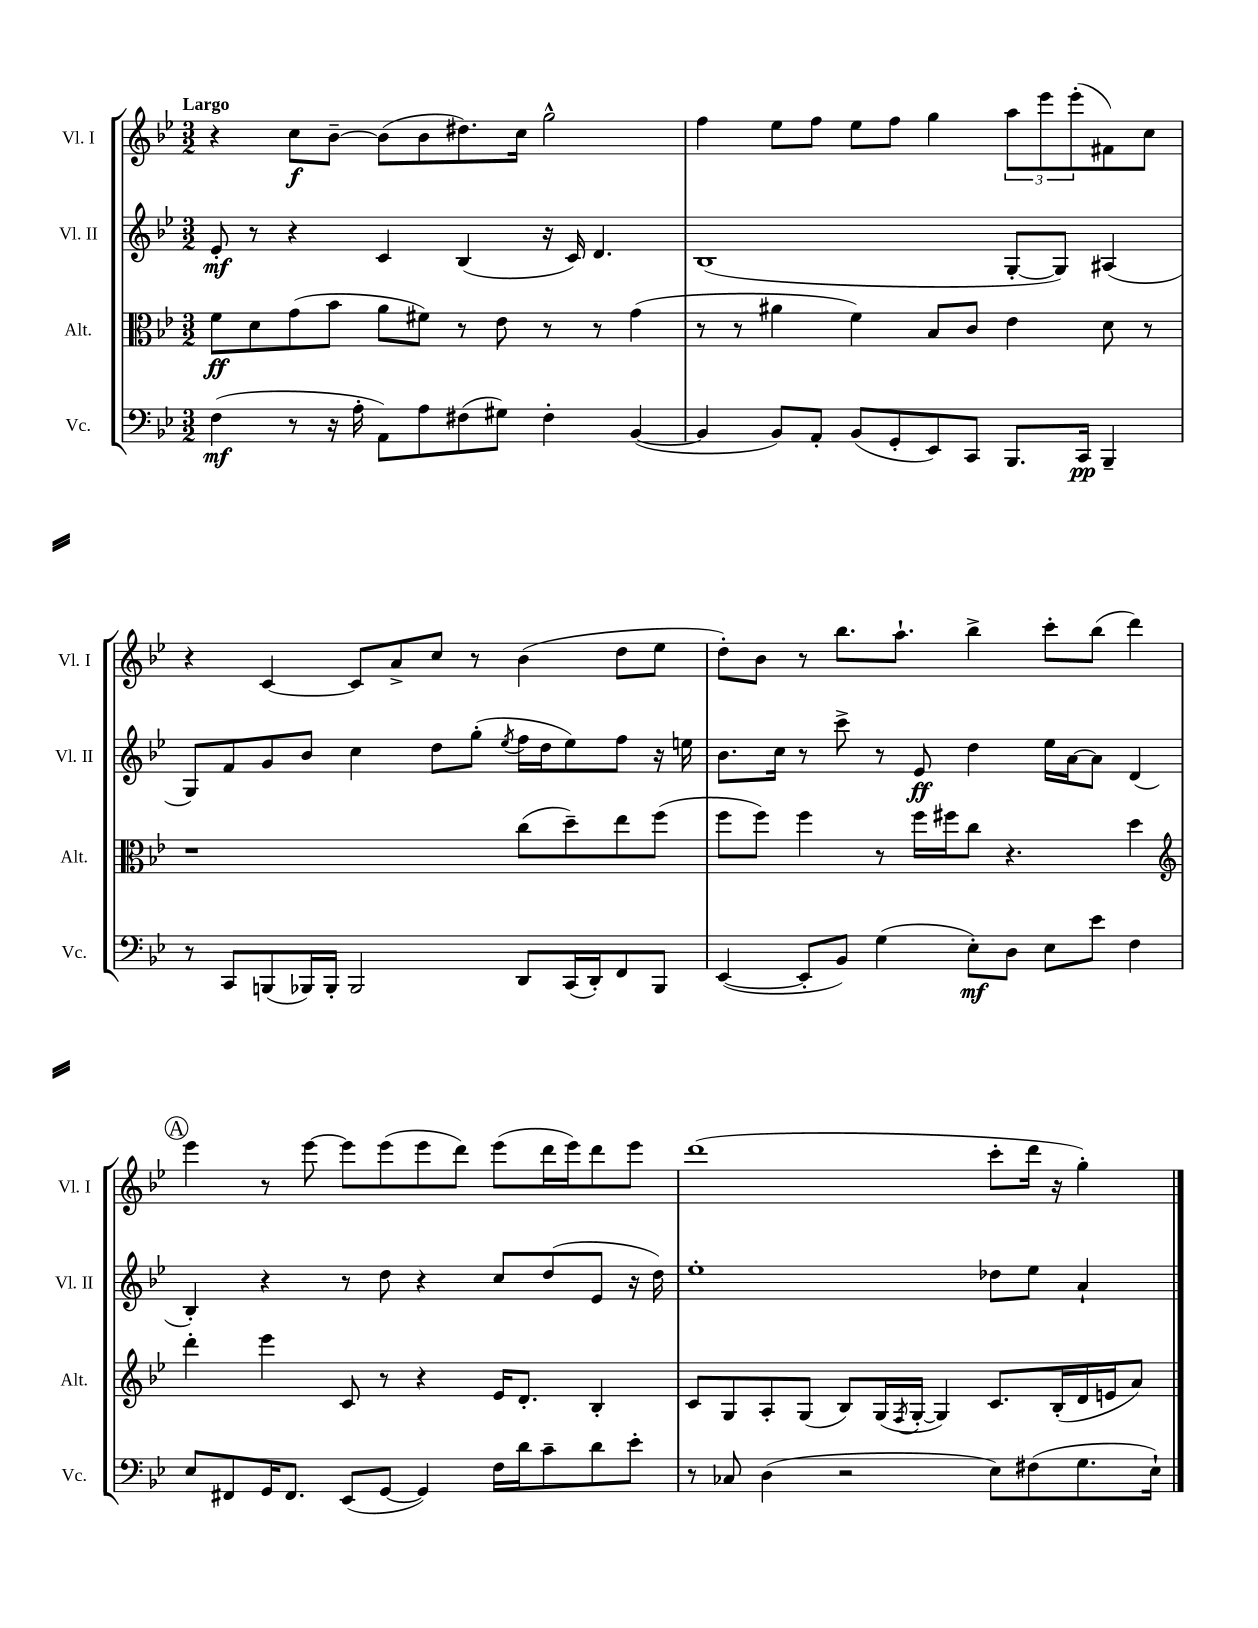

**kern	**kern	**kern	**kern
*staff4	*staff3	*staff2	*staff1
*clefF4	*clefC3	*clefG2	*clefG2
*k[b-e-]	*k[b-e-]	*k[b-e-]	*k[b-e-]
*M3/2	*M3/2	*M3/2	*M3/2
(4F	8f	8e-'	4r
.	8d	8r	.
8r	(8g	4r	8cc
16r	8b-	.	[8b-~
16A'	.	.	.
8AA)	8a	4c	(8b-]
8A	8f#)	.	8b-
(8F#	8r	(4B-	8.dd#)
8G#)	8e-	.	.
.	.	.	16cc
4F#'	8r	16r	2gg^^
.	.	16c)	.
.	8r	4.d	.
([4BB-	(4g	.	.
=	=	=	=
4BB-]	8r	(1B-	4ff
.	8r	.	.
8BB-)	4a#	.	8ee-
8AA'	.	.	8ff
(8BB-	4f)	.	8ee-
8GG'	.	.	8ff
8EE-)	8B-	.	4gg
8CC	8c	.	.
8.BBB-	4e-	[8G'	12aa
.	.	.	12eee-
.	.	8G])	.
.	.	.	(12eee-'
16CC	.	.	.
4BBB-~	8d	(4A#	8f#)
.	8r	.	8cc
=	=	=	=
8r	1r	8G)	4r
8CC	.	8f	.
(8BBB	.	8g	[4c
16BBB-)	.	8b-	.
16BBB-'	.	.	.
2BBB-	.	4cc	8c]
.	.	.	8a^
.	.	8dd	8cc
.	.	(8gg'	8r
.	.	8qee-	.
8DD	(8cc	16ff	(4b-
.	.	16dd	.
(16CC	8dd~)	8ee-)	.
16DD')	.	.	.
8FF	8ee-	8ff	8dd
8BBB-	(8ff	16r	8ee-
.	.	16ee	.
=	=	=	=
([4EE-	8ff	8.b-	8dd')
.	8ff)	.	8b-
.	.	16cc	.
8EE-']	4ff	8r	8r
8BB-)	.	8ccc^	8.bb-
(4G	8r	8r	.
.	.	.	8.aa`
.	16ff	8e-	.
.	16ff#	.	.
8E-')	8cc	4dd	4bb-^
8D	4.r	.	.
8E-	.	16ee-	8ccc'
.	.	[16a	.
8e-	.	8a]	(8bb-
4F	4dd	(4d	4ddd)
=	=	=	=
*	*clefG2	*	*
8E-	4ddd'	4B-')	4eee-
8FF#	.	.	.
16GG	4eee-	4r	8r
8.FF#	.	.	.
.	.	.	[8eee-
(8EE-	8c	8r	8eee-]
[8GG	8r	8dd	(8eee-
4GG])	4r	4r	8eee-
.	.	.	8ddd)
16F	16e-	8cc	(8eee-
16d	8.d'	.	.
8c~	.	(8dd	16ddd
.	.	.	16eee-)
8d	4B-'	8e-	8ddd
8e-'	.	16r	8eee-
.	.	16dd)	.
=	=	=	=
8r	8c	1ee-'	(1ddd
8C-	8G	.	.
(4D	8A'	.	.
.	(8G	.	.
2r	8B-)	.	.
.	(16G	.	.
.	8qF	.	.
.	[16G'	.	.
.	4G])	.	.
8E-)	8.c	8dd-	8ccc'
(8F#	.	8ee-	16ddd
.	(16B-'	.	16r
8.G	16d	4a`	4gg')
.	16e	.	.
.	8a)	.	.
16E-`)	.	.	.
==	==	==	==
*-	*-	*-	*-
